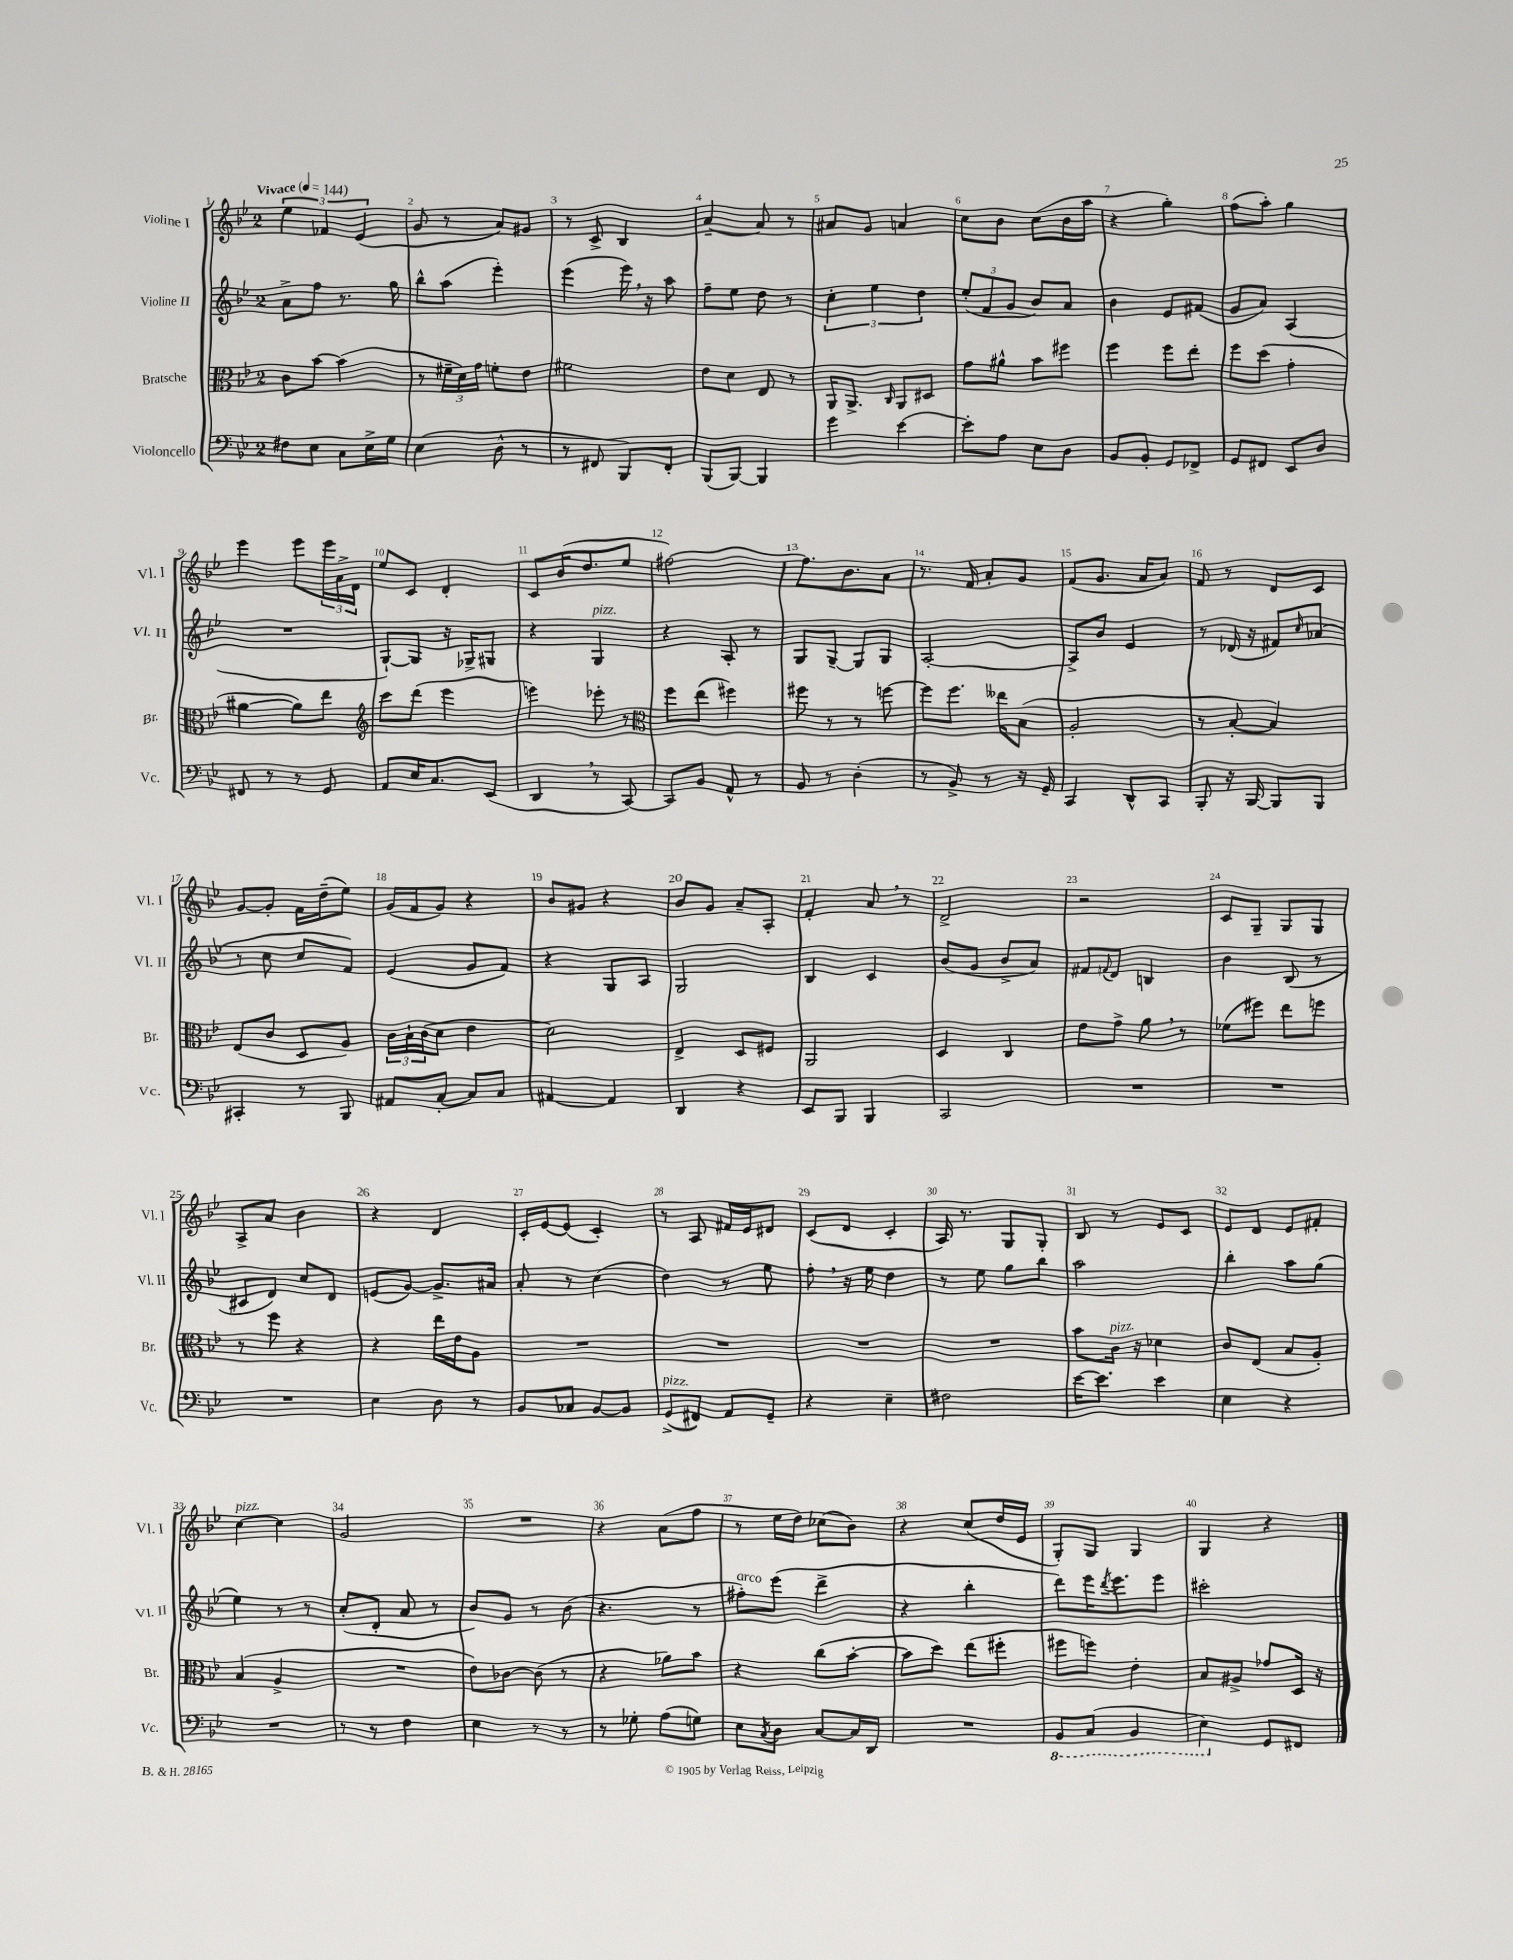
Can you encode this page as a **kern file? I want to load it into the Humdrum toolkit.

**kern	**kern	**kern	**kern
*staff4	*staff3	*staff2	*staff1
*clefF4	*clefC3	*clefG2	*clefG2
*k[b-e-]	*k[b-e-]	*k[b-e-]	*k[b-e-]
*M2/4	*M2/4	*M2/4	*M2/4
*MM144	*MM144	*MM144	*MM144
8F#	8c	8a^	6ee-
8E-	[8b-	8ff	.
.	.	.	6f-
8C	(4b-]	8.r	.
.	.	.	(6e-
16E-^	.	.	.
16G	.	16gg	.
=	=	=	=
(4E-	8r	8bb-^^	8g
.	24f#~	(8aa	8r
.	24d)	.	.
.	24g	.	.
8D^^	8f'	4eee-')	8a)
8r	8e-	.	8g#
=	=	=	=
8r	2f#	(4eee-	8r
8FF#	.	.	8c^
8BBB-)	.	16eee-)	4B-
.	.	16r	.
8FF#'	.	8aa	.
=	=	=	=
(8BBB-	8e-	8ff~	[4a~
[8BBB-)	8d	8ee-	.
4BBB-]	8E-	8dd	8a]
.	8r	8r	8r
=	=	=	=
4g	16AA	6cc'	8a#
.	8.AA^	.	.
.	.	.	8g
.	.	6ee-	.
.	16qqC	.	.
[4e-	8AA	.	4a
.	.	6dd	.
.	8D#	.	.
=	=	=	=
8e-']	8g	(12ee-'	8cc
.	.	12f	.
8A	8a#^^	.	8b-
.	.	12g	.
8E-	8b-	8b-)	(8cc
8D	8ff#	8a	16b-
.	.	.	16aa
=	=	=	=
8BB-	4ff	4b-	4r
8BB-'	.	.	.
8GG	8ff	8e-	4gg')
8FF-^	8ee-'	(8f#	.
=	=	=	=
8GG	8ff	8g	(8ff
8FF#	(8dd	8a)	8aa')
8EE-	4g'	(4A	4gg
8D	.	.	.
=	=	=	=
8FF#	[4a#	2r	4eee-
8r	.	.	.
8r	8a#])	.	8eee-
8GG	8ee-	.	24eee-
.	.	.	24a^
.	.	.	24d
=	=	=	=
*	*clefG2	*	*
8AA	8ccc	[8G`)	8ee-
16E-	(8ddd	8G]	8c
8.C	.	.	.
.	4eee-	16r	4d'
.	.	16G-^	.
(8EE-	.	8G#	.
=	=	=	=
4DD	4eee)	4r	8c
.	.	.	(16b-
.	.	.	8.dd
8r	8eee-'	4G	.
[8CC)	8r	.	8ee-
=	=	=	=
*	*clefC3	*	*
8CC]	8ff	4r	[2ff#)
8BB-	(8ee-	.	.
8AA^^	4ff#)	8A'	.
8r	.	8r	.
=	=	=	=
8BB-	8ff#	8G	8.ff#]
8r	8r	[8G~	.
.	.	.	8.b-
(4D'	8r	8G]	.
.	[8ff	8G	8a
=	=	=	=
8r	8ff]	[2A'	8.r
8BB-^)	8.ff	.	.
.	.	.	16f
8r	.	.	8a'
.	16ee--	.	.
16r	(8B-	.	8g
16GG~	.	.	.
=	=	=	=
4CC	2A'	8A^]	(8f
.	.	8b-	8.g
8DD^^	.	4e-	.
.	.	.	16a
8CC	.	.	8a)
=	=	=	=
8BBB-'	8r	8r	8f
16r	[8B-'	(16d-	8r
[16BBB-	.	16r	.
8BBB-]	4B-])	8f#)	8d
.	.	16qqcc	.
8BBB-	.	(8a-	8c
=	=	=	=
4CC#'	(8E-	8r	[8g
.	8c	8cc	8g']
8r	8D	8cc	16f
.	.	.	(16dd~
8BBB-	8A)	8f)	8ee-)
=	=	=	=
8AA#	24c	(4e-	(16g
.	24B-`	.	.
.	.	.	16f
.	(24c	.	.
[8C'	8d	.	8g)
8C]	4e-	8g	4r
8C	.	8f)	.
=	=	=	=
[4AA#	2d)	4r	8b-
.	.	.	8g#
4AA#]	.	8G	4r
.	.	8A	.
=	=	=	=
4DD	4E-^	2G	8b-
.	.	.	8g
4r	8D	.	8a~
.	8F#	.	8A'
=	=	=	=
8EE-	2AA	4B-	4f'
8BBB-	.	.	.
4BBB-	.	4c	8a
.	.	.	8r
=	=	=	=
2CC	4D	(8b-	2d^
.	.	8g	.
.	4C	8b-^	.
.	.	8a)	.
=	=	=	=
2r	8e-	8f#	2r
.	.	8qqf	.
.	8g^	8d	.
.	8a	4B	.
.	8r	.	.
=	=	=	=
2r	(8f-	4b-	8c
.	8ff#)	.	8G~
.	8ee-	(8B-	8G
.	8ff	8r	8G
=	=	=	=
2r	8r	8c#	8A^
.	8ff	8d)	8a
.	4r	8cc	4b-
.	.	8d	.
=	=	=	=
4E-	4r	(8e	4r
.	.	[8g)	.
8D	16ee-	8.g^]	4d
.	16e-	.	.
8r	8A	.	.
.	.	16a#	.
=	=	=	=
8BB-	2r	8a'	16c'
.	.	.	[16e-
8C-	.	8r	(8e-]
[8BB-	.	(4cc	4c')
8BB-]	.	.	.
=	=	=	=
(8GG^	2r	4dd)	8r
8FF#)	.	.	8A
8AA	.	8r	16f#
.	.	.	16e-
8GG~	.	8ee-	8d#
=	=	=	=
4r	2r	8ff'	(8c
.	.	16r	8d
.	.	16ee-	.
4E-~	.	4dd	4c'
=	=	=	=
2F#	2r	8r	16A)
.	.	.	8.r
.	.	8ee-	.
.	.	8gg	8G
.	.	8bb-	8G'
=	=	=	=
[16e-	8b-	2aa	8B-
8.e-]	.	.	.
.	16c	.	8r
.	16r	.	.
4e-	4d-	.	8e-
.	.	.	8c
=	=	=	=
4E-	8c	4bb-'	8e-
.	(8E-	.	8d
4r	8B-	8aa	8e-
.	8A')	(8gg	8f#'
=	=	=	=
2r	(4B-	4ee-)	[4cc
.	4A^	8r	4cc]
.	.	8r	.
=	=	=	=
8r	2r	(8cc'	2g
8r	.	8d'	.
4F	.	8a	.
.	.	8r	.
=	=	=	=
4E-	8e-)	8b-)	2r
.	[8c-	8g	.
8r	(8c-]	8r	.
8r	8r	(8b-	.
=	=	=	=
8r	4r	4.r	4r
8G-'	.	.	.
(8A	8a-)	.	(8a
8G)	8b-	8r	8ff
=	=	=	=
8E-	4r	8ff#')	8r
8qC	.	.	.
8D	.	(8eee-	16ee-
.	.	.	16dd)
[8C	(8cc	4ddd^	(8cc-
16C]	[8b-'	.	8b-)
16DD	.	.	.
=	=	=	=
2r	8b-]	4r	4r
.	8dd)	.	.
.	(8ee-	4bb-'	(8cc
.	8ff#'	.	16dd
.	.	.	16e-
=	=	=	=
8BBB-	8ff#	8ddd)	8G')
(8CC	8ff)	16eee-	8G
.	.	8qddd	.
.	.	8.eee-	.
4BBB-	4e-'	.	4G
.	.	8eee-	.
=	=	=	=
4EE-)	8B-	2ccc#'	4G
.	8A#^	.	.
8GG	8g-	.	4r
8FF#	16D	.	.
.	16r	.	.
==	==	==	==
*-	*-	*-	*-
